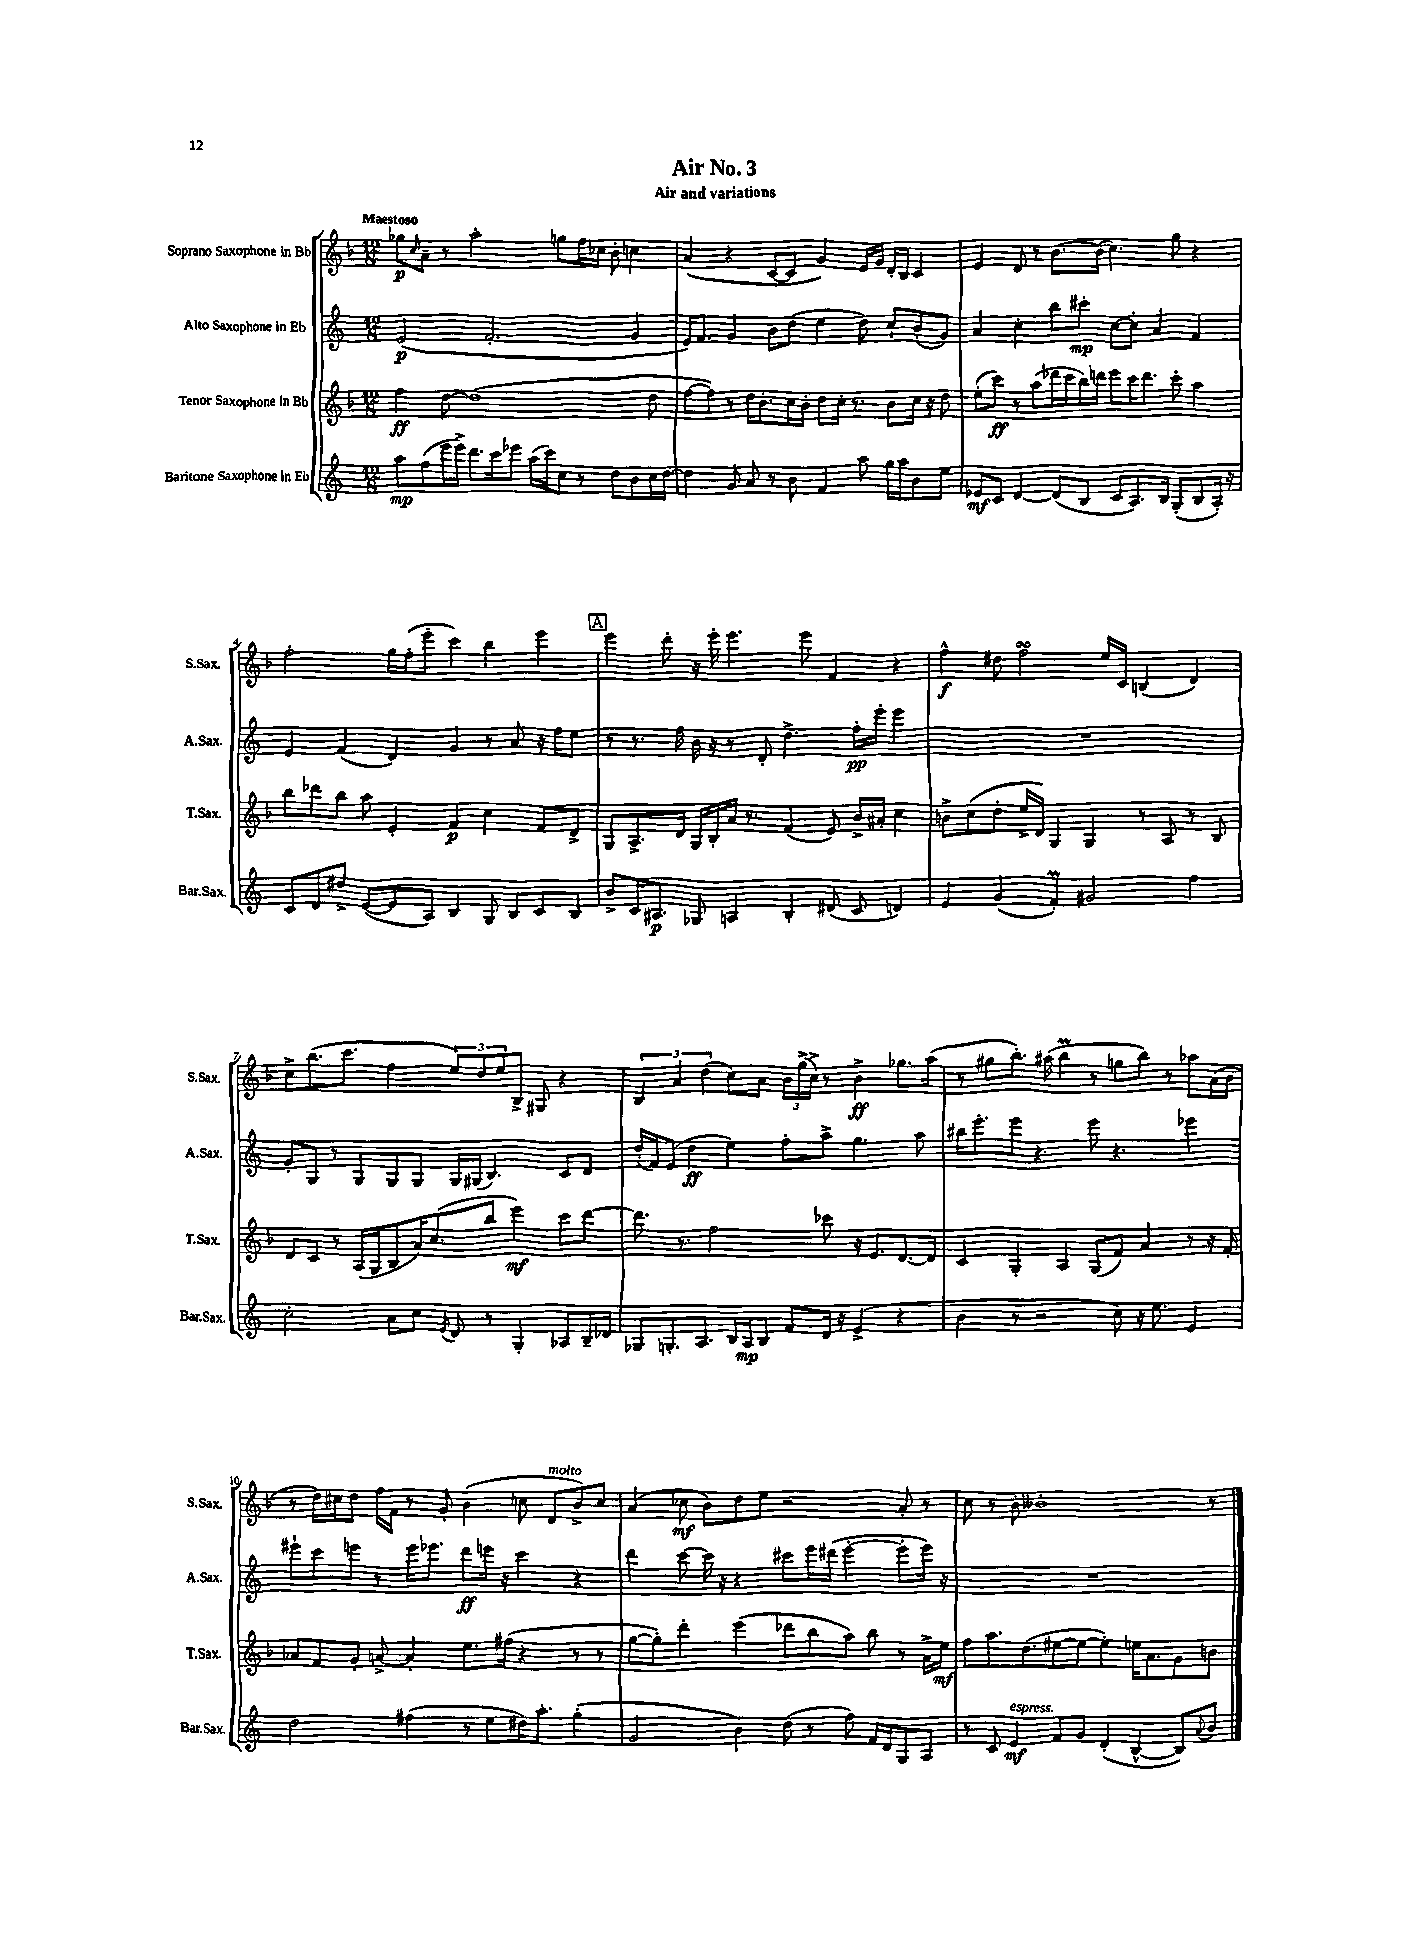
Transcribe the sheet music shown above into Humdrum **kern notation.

**kern	**kern	**kern	**kern
*staff4	*staff3	*staff2	*staff1
*clefG2	*clefG2	*clefG2	*clefG2
*k[]	*k[b-]	*k[]	*k[b-]
*M12/8	*M12/8	*M12/8	*M12/8
8aa\L	4ff\	(2e/	8gg-\L
.	.	.	16qqcc/
(8ff\	.	.	8a~\J
16eee\L	[8dd\	.	8r
16eee^\JJ)	.	.	.
8.ddd\L	(1dd]	.	2aa'\
.	.	2.f'/	.
16ccc\k	.	.	.
8eee-\J	.	.	.
(16aa\LL	.	.	.
16ccc\J)	.	.	.
8cc\J	.	.	8gg\L
8r	.	.	16ff\L
.	.	.	16cc-\JJ
8dd\L	.	.	8b-'\
8b\	.	4g/	4cc\
16cc\L	8dd\	.	.
[16dd\JJ	.	.	.
=	=	=	=
4dd\]	[8ff\L	16e/LK)	(4a/
.	.	8.f/J	.
.	8ff\]J)	.	.
8g/	8r	4g/	4r
8a/	16dd\LK	.	.
.	8.b-'\	.	.
8r	.	8b\L	[8c/L
8b\	16cc\L	(8dd\J	8c/]J
.	16b-'\JJ	.	.
4f/	8dd\L	4ee\	4g/)
.	16cc'\Jk	.	.
.	8.r	.	.
8aa\	.	8dd\)	16e/LL
.	.	.	16g/JJ
16gg\LL	8b-\L	8cc`/L	16d'/LL
16aa\J	.	.	16B-/JJ
8b\	16cc\Jk	(8b'/	4c/
.	16r	.	.
8ee\J	8dd\	8g/J)	.
=	=	=	=
8e-/L	(8ee'\L	4a/	4e/
8c/J	8ccc\J)	.	.
[4d/	8r	4cc'\	8d/
.	(8aa\L	.	8r
(8d/]L	16ddd-\L	8bb\L	[8.b-\L
.	16ccc\	.	.
8B/J	16bb-\)	8ccc#'\J	.
.	16ddd\JJ	.	(16b-\]Jk
8c/L	8eee\L	[8cc\L	4.cc\)
8.A/)	16ccc\K	8cc'\]J	.
.	8.ddd\J	.	.
.	.	4a/	.
16B/Jk	.	.	.
(8G'/L	8ccc'\	.	8gg\
8B/	4aa\	4f/	4r
16A'/Jk)	.	.	.
16r	.	.	.
=	=	=	=
8c/L	8bb-\L	4e/	2ff'\
8d/	8ddd-\	.	.
8dd#^/J	8bb-\J	(4f/	.
([8e/L	8aa\	.	.
8e/]	4e'/	4d/)	16gg\LL
.	.	.	(16ff'\J
8A/J)	.	.	8eee'\J
4B/	4f/	4g/	4ccc\)
8G/	4cc\	8r	4bb-\
8B/L	.	8a/	.
8c/	8f/L	16r	4eee\
.	.	16ff\LK	.
8B/J	8d^/J	8ee\J	.
=	=	=	=
8b^/L	8G/L	8r	4eee\
16c/K	8.A^/	8.r	.
8.A#/J	.	.	.
.	.	.	8ddd'\
.	16d/Jk	16ff\	.
8G-/	16G/LL	16b\	16r
.	16B-'/	16r	16eee'\
4A/	16a/JJ	8r	4.eee\
.	8.r	.	.
.	.	8d'/	.
4B'/	(4f/	4.dd^\	.
.	.	.	8eee\
(8d#/	8e/)	.	4f/
8c/	16b-^/LL	16ff'\LL	.
.	16a#'/JJ	16eee'\JJ	.
4d/)	4cc\	4eee\	4r
=	=	=	=
4e/	8b^\L	1.r	4ff^^\
.	(8cc\	.	.
(4g/	8dd'\J	.	8dd#\
.	16ee^/LL	.	2ff\
.	16d/JJ)	.	.
4f'/)	4G/	.	.
2g#/	4G/	.	.
.	.	.	16ee/LL
.	.	.	16c/JJ
.	8r	.	(4B/
.	8A/	.	.
4ff\	8r	.	4d/)
.	8B-/	.	.
=	=	=	=
2cc'\	8d/L	8g'/L	8cc^\L
.	8c/J	8G/J	(8.bb-\
.	8r	8r	.
.	.	.	8.ccc\J
.	(16A/LL	8G/L	.
.	16G/J	.	.
8a\L	8B-/	8G/	4ff\
8cc\J	16a/K)	8G/J	.
.	(8.cc/	.	.
8qe/	.	.	.
8d/	.	16G/LL	12ee/L)
.	.	(16G#/JJ	.
.	.	.	12dd/
8r	8bb-/J	4.B/)	.
.	.	.	12ee/
4G'/	4eee\)	.	8B-^/J
.	.	.	8G#/
8A-/L	8ccc\L	8c/L	4r
16B~/L	[8ddd\J	8d/J	.
16d-/JJ	.	.	.
=	=	=	=
8G-/L	8.ddd\]	(16dd'/LL	6B-/
.	.	16f/J)	.
8.G'/	.	(8e/J	.
.	.	.	6a/
.	8.r	.	.
.	.	4dd\	.
8.A/	.	.	.
.	.	.	(6dd\
.	2ff\	.	.
16B/L	.	4ee\)	8cc\L)
16A/J	.	.	.
8B/J	.	.	8a\J
8f/L	.	8ff'\L	24b-\LL
.	.	.	(24gg^\
.	.	.	24cc^\JJ)
16d/Jk	8ccc-\	8aa^\J	8r
16r	.	.	.
(4e^/	16r	4.gg\	4b-^\
.	8.e/L	.	.
4r	[8.d/	.	8.gg-\L
.	.	8aa\	.
.	16d/]Jk	.	(16aa\Jk
=	=	=	=
4b\	4c/	16bb#\LK	8r
.	.	8.eee'\	.
.	.	.	8gg#\L
8r	4G'/	8eee\J	8.bb-'\J)
2r	.	4.r	.
.	.	.	(16aa#\
.	4A/	.	4bb-\
.	(8G/L	8eee\	8r
8cc\)	8f/J)	4.r	8gg\L
16r	4a/	.	8bb-\J)
8.ee\	.	.	.
.	.	.	8r
4e/	8r	4eee-\	8aa-\L
.	16r	.	(16a\L
.	16f'/	.	16b-\JJ
=	=	=	=
2dd\	8a-/L	8eee#`\L	8r
.	8f/	8ccc\	16dd\LL)
.	.	.	16cc#\J
.	8g'/J	8eee\J	8dd\J
.	[8a^/	8r	16ff\LL
.	.	.	16f\JJ
(4ff#\	4a'/]	16eee\LK	8r
.	.	8.eee-\J	.
.	.	.	8g'/
8r	8.ee\L	8ddd\L	(4b-\
8ee\L	.	16eee\Jk	.
.	(16ff#\Jk	16r	.
16dd#\K)	4r	4ccc\	8cc\
8.aa'\J	.	.	.
.	.	.	8d/L
(4gg'\	8r	4r	8b-^/)
.	8r	.	8cc/J
=	=	=	=
2g/	[8gg\L	4ddd\	(4a/
.	8gg'\]J)	.	.
.	4ddd'\	[8ccc\	8cc-\
.	.	16ccc\]	8b-\L)
.	.	16r	.
4b\)	(4eee\	4r	8dd\
.	.	.	8ee\J
(8dd\	8ddd-\L	8ccc#\L	2r
8r	8bb-\	16eee\L	.
.	.	(16ddd#\JJ	.
8ff\)	8aa\J)	[4eee'\	.
16f/LL	8bb-\	.	.
16d/J	.	.	.
8G/	8r	8eee'\]L	8a'/
8A/J	16a^\LL	16eee\Jk)	8r
.	16ee\JJ	16r	.
=	=	=	=
8r	8ff\L	1.r	8cc\
8c/	8.aa\	.	8r
4e/	.	.	8b-'\
.	(8.dd\	.	.
.	.	.	1b--'
8f/L	[8ee#\	.	.
8g/J	8ee#\_J	.	.
(4d'/	4ee#'\])	.	.
[4B^^/	16ee\LK	.	.
.	8.a\	.	.
8B/]L)	8g\	.	.
8qqa/	.	.	.
8b/J	8b\J	.	8r
==	==	==	==
*-	*-	*-	*-
